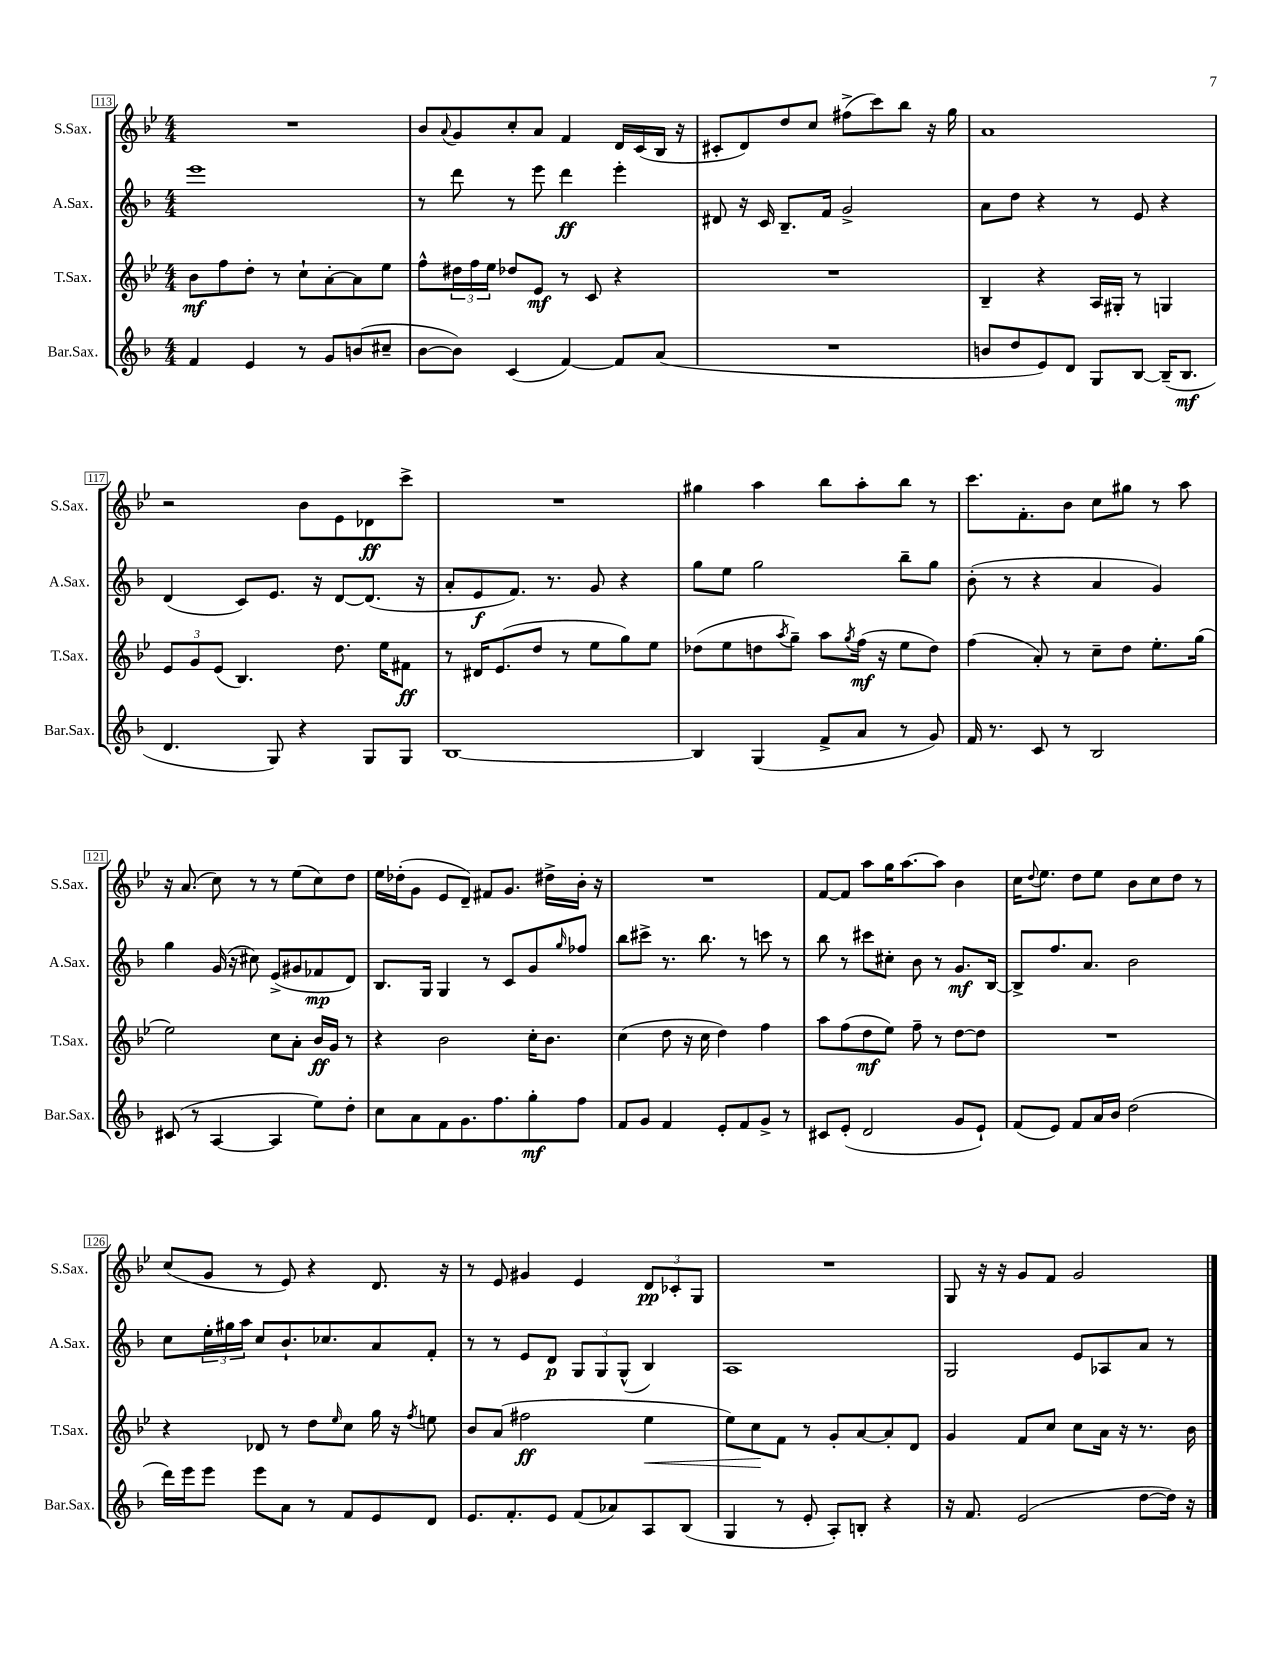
<<
\new StaffGroup <<
\new Staff = "s0" \with { instrumentName = "S.Sax." shortInstrumentName = "S.Sax." } {
    \clef treble \key bes \major \numericTimeSignature \time 4/4
    R1 |
    bes'8 \appoggiatura { a'8 } g'8 c''8-. a'8 f'4 d'16 c'16( bes16 r16 |
    cis'8-. d'8) d''8 c''8 fis''8->( c'''8) bes''8 r16 g''16 |
    a'1 |
    r2 bes'8 ees'8 des'8\ff c'''8-> |
    R1 |
    gis''4 a''4 bes''8 a''8-. bes''8 r8 |
    c'''8. f'8.-. bes'8 c''8 gis''8 r8 a''8 |
    r16 a'8.( c''8) r8 r8 ees''8( c''8) d''8 |
    ees''16 des''16-.( g'8 ees'8 d'8--) fis'8 g'8. dis''16-> bes'16-. r16 |
    R1 |
    f'8~ f'8 a''8 g''16 a''8.~ a''8 bes'4 |
    c''16 \appoggiatura { d''8 } ees''8. d''8 ees''8 bes'8 c''8 d''8 r8 |
    c''8( g'8 r8 ees'8) r4 d'8. r16 |
    r8 ees'8 gis'4 ees'4 \tuplet 3/2 { d'8\pp ces'8-. g8 } |
    R1 |
    g8 r16 r16 g'8 f'8 g'2 \bar "|." |
}
\new Staff = "s1" \with { instrumentName = "A.Sax." shortInstrumentName = "A.Sax." } {
    \clef treble \key f \major \numericTimeSignature \time 4/4
    e'''1 |
    r8 d'''8 r8 e'''8 d'''4\ff e'''4-. |
    dis'8 r16 c'16 bes8.-- f'16 g'2-> |
    a'8 d''8 r4 r8 e'8 r4 |
    d'4( c'8) e'8. r16 d'8~ d'8.( r16 |
    a'8-. e'8\f f'8.) r8. g'8 r4 |
    g''8 e''8 g''2 bes''8-- g''8 |
    bes'8-.( r8 r4 a'4 g'4) |
    g''4 g'16( r16 cis''8) e'8->( gis'8 fes'8\mp d'8) |
    bes8. g16 g4 r8 c'8 g'8 \grace { g''16 } fes''8 |
    bes''8 cis'''8-> r8. bes''8. r8 c'''8 r8 |
    bes''8 r8 cis'''8 cis''8-. bes'8 r8 g'8.\mf bes16~ |
    bes8-> f''8. a'8. bes'2 |
    c''8 \tuplet 3/2 { e''16-. gis''16 a''16 } c''8 bes'8.-! ces''8. a'8 f'8-. |
    r8 r8 e'8 d'8\p \tuplet 3/2 { g8 g8 g8-^( } bes4) |
    a1 |
    g2 e'8 aes8 a'8 r8 \bar "|." |
}
\new Staff = "s2" \with { instrumentName = "T.Sax." shortInstrumentName = "T.Sax." } {
    \clef treble \key bes \major \numericTimeSignature \time 4/4
    bes'8\mf f''8 d''8-. r8 c''8-! a'8~-. a'8 ees''8 |
    f''8-^ \tuplet 3/2 { dis''16 f''16 ees''16 } des''8 ees'8\mf r8 c'8 r4 |
    R1 |
    bes4-- r4 a16 gis16-. r8 g4 |
    \tuplet 3/2 { ees'8 g'8 ees'8( } bes4.) d''8. ees''16 fis'8\ff |
    r8 dis'16 ees'8.( d''8 r8 ees''8 g''8) ees''8 |
    des''8( ees''8 d''8 \acciaccatura { a''8 } g''8--) a''8 \acciaccatura { g''8 } f''16\mf( r16 ees''8 d''8) |
    f''4( a'8-.) r8 c''8-- d''8 ees''8.-. g''16( |
    ees''2) c''8 a'8-. bes'16\ff g'16 r8 |
    r4 bes'2 c''16-. bes'8. |
    c''4( d''8 r16 c''16 d''4) f''4 |
    a''8 f''8( d''8\mf ees''8) f''8-- r8 d''8~ d''8 |
    R1 |
    r4 des'8 r8 d''8 \grace { ees''16 } c''8 g''16 r16 \acciaccatura { f''8 } e''8 |
    bes'8 a'8( fis''2\ff ees''4\< |
    ees''8) c''8\! f'8 r8 g'8-. a'8~ a'8-. d'8 |
    g'4 f'8 c''8 c''8 a'16 r16 r8. bes'16 \bar "|." |
}
\new Staff = "s3" \with { instrumentName = "Bar.Sax." shortInstrumentName = "Bar.Sax." } {
    \clef treble \key f \major \numericTimeSignature \time 4/4
    f'4 e'4 r8 g'8 b'8( cis''8-- |
    bes'8~ bes'8) c'4( f'4~) f'8 a'8( |
    R1 |
    b'8 d''8 e'8) d'8 g8 bes8~ bes16--( bes8.\mf |
    d'4. g8) r4 g8 g8 |
    bes1~ |
    bes4 g4( f'8-> a'8 r8 g'8) |
    f'16 r8. c'8 r8 bes2 |
    cis'8( r8 a4~ a4 e''8) d''8-. |
    c''8 a'8 f'8 g'8. f''8. g''8-.\mf f''8 |
    f'8 g'8 f'4 e'8-. f'8 g'8-> r8 |
    cis'8 e'8-.( d'2 g'8 e'8-!) |
    f'8( e'8) f'8 a'16 bes'16 d''2( |
    d'''16) e'''16 e'''8 e'''8 a'8 r8 f'8 e'8 d'8 |
    e'8. f'8.-. e'8 f'8( aes'8) a8 bes8( |
    g4 r8 e'8-. a8-.) b8-. r4 |
    r16 f'8. e'2( d''8~ d''16) r16 \bar "|." |
}
>>
>>
\layout { \context { \Score currentBarNumber = #113 \override BarNumber.stencil = #(make-stencil-boxer 0.1 0.3 ly:text-interface::print) } }
